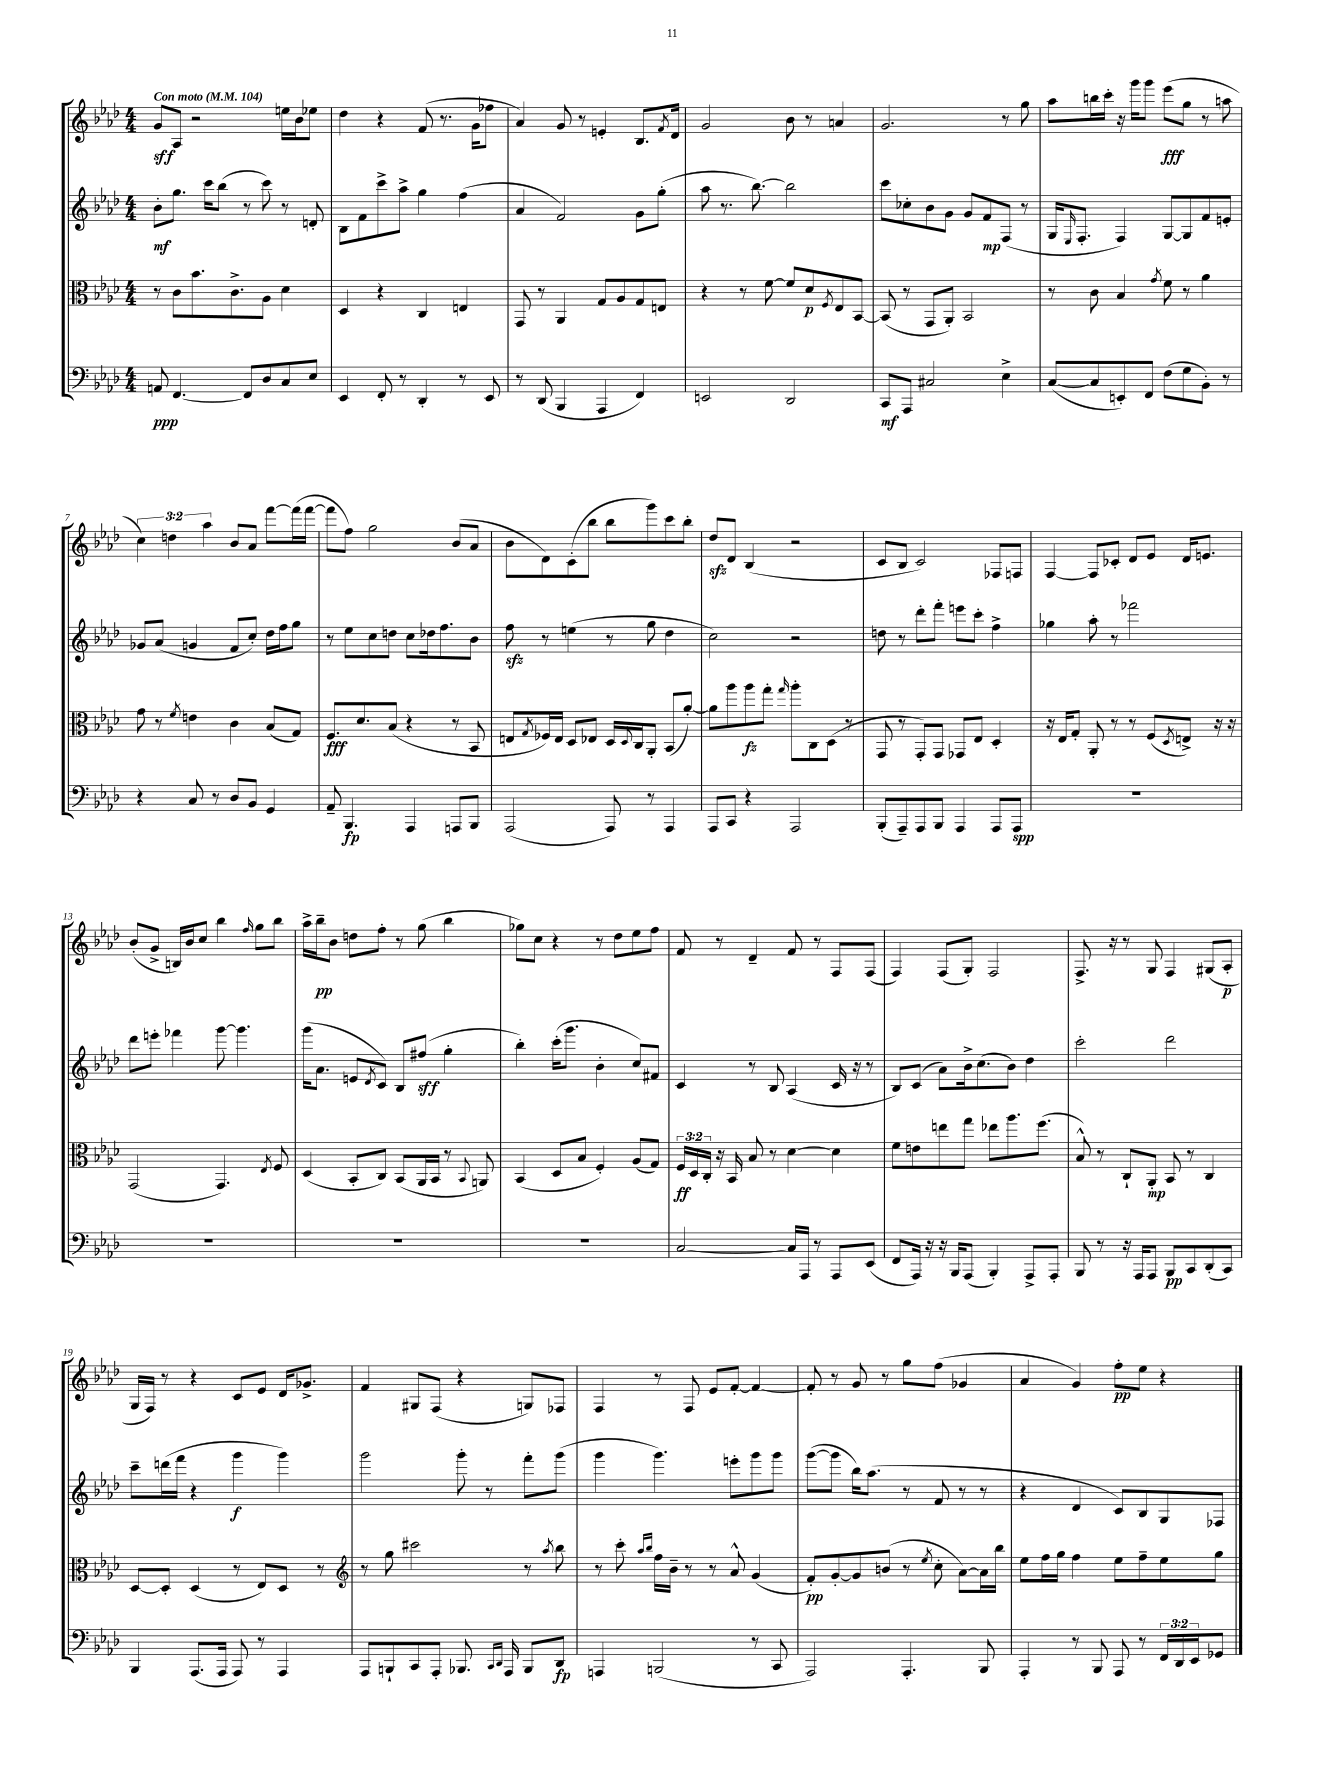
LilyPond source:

<<
\new StaffGroup <<
\new Staff = "s0" {
    \clef treble \key aes \major \numericTimeSignature \time 4/4 \override Staff.TupletNumber.text = #tuplet-number::calc-fraction-text \tempo "Con moto" 4 = 104
    g'8\sff aes8 r2 e''16 bes'16 ees''8 |
    des''4 r4 f'8( r8. g'16 fes''8 |
    aes'4) g'8 r8 e'4-. bes8. \acciaccatura { f'8 } des'16 |
    g'2 bes'8 r8 a'4 |
    g'2. r8 g''8 |
    aes''8 b''16 c'''16-. r16 g'''16 g'''8 ees'''8\fff( g''8 r8 a''8 |
    \tuplet 3/2 { c''4) d''4 aes''4 } bes'8 aes'8 f'''8~ f'''16( f'''16~ |
    f'''8 f''8) g''2 bes'8( aes'8 |
    bes'8 des'8) c'8-.( bes''8 bes''8 g'''8) c'''8 bes''8-. |
    des''8\sfz des'8 bes4( r2 |
    c'8 bes8 c'2) fes8 f8 |
    f4~ f8 ces'8-. des'8 ees'8 des'16 e'8. |
    bes'8-.( g'8-> b16) bes'16 c''8 bes''4 \grace { f''16 } g''8 bes''8 |
    aes''16-> bes''16--\pp bes'8 d''8 f''8-. r8 g''8( bes''4 |
    ges''8) c''8 r4 r8 des''8 ees''8 f''8 |
    f'8 r8 des'4-- f'8 r8 f8 f8( |
    f4) f8( g8-.) f2 |
    f8.-> r16 r8 g8 f4 gis8( aes8-.\p |
    g16 f16) r8 r4 c'8 ees'8 des'16 ges'8.-> |
    f'4 gis8 f8( r4 g8) fes8 |
    f4 r8 f8 ees'8 f'8~-. f'4~ |
    f'8-. r8 g'8 r8 g''8 f''8( ges'4 |
    aes'4 g'4) f''8-.\pp ees''8 r4 \bar "|." |
}
\new Staff = "s1" {
    \clef treble \key aes \major \numericTimeSignature \time 4/4
    bes'8-.\mf g''8. c'''16 bes''8( r8 c'''8) r8 d'8-. |
    bes8 f'8 c'''8-> aes''8-> g''4 f''4( |
    aes'4 f'2) g'8 g''8-.( |
    aes''8 r8. bes''8.~) bes''2 |
    c'''8 ces''8-. bes'8 g'8 g'8 f'8\mp f8( r8 |
    g16 \grace { ees16 } f8.-. f4) g8~ g8 f'8 e'8-. |
    ges'8 aes'8( g'4 f'8 c''8-.) des''16 f''16 g''8 |
    r8 ees''8 c''8 d''8 c''8 des''16 f''8. bes'8 |
    f''8\sfz r8 e''4( r8 g''8 des''4 |
    c''2) r2 |
    d''8 r8 des'''8-. f'''8-. e'''8 c'''8-. f''4-> |
    ges''4 aes''8-. r8 fes'''2 |
    des'''8 e'''8-. fes'''4 g'''8~ g'''4. |
    g'''16( aes'8. e'8 \acciaccatura { des'8 } c'8) bes8 fis''8\sff( g''4-. |
    bes''4-.) c'''16-.( g'''8. bes'4-. c''8) fis'8 |
    c'4 r8 bes8 aes4( c'16 r16 r8 |
    bes8) c'8( aes'8) bes'16-> c''8.( bes'8) des''4 |
    c'''2-. des'''2 |
    c'''8-- d'''16( f'''16 r4 g'''4\f g'''4) |
    g'''2 g'''8-. r8 f'''8-. g'''8( |
    g'''4 g'''4.) e'''8-. g'''8 g'''8 |
    g'''8~( g'''8 bes''16) aes''8.( r8 f'8 r8 r8 |
    r4 des'4 c'8) bes8 g8 fes8 \bar "|." |
}
\new Staff = "s2" {
    \clef alto \key aes \major \numericTimeSignature \time 4/4 \override Staff.TupletNumber.text = #tuplet-number::calc-fraction-text
    r8 c'8 bes'8. c'8.-> aes8 des'4 |
    des4 r4 c4 e4 |
    g,8 r8 aes,4 g8 aes8 g8 e8 |
    r4 r8 f'8~ f'8 des'8\p \acciaccatura { f8 } ees8 bes,8~ |
    bes,8( r8 g,8 aes,8-.) bes,2 |
    r8 c'8 bes4 \acciaccatura { g'8 } f'8 r8 aes'4 |
    g'8 r8 \acciaccatura { f'8 } e'4 c'4 bes8( g8) |
    f8.\fff des'8. bes8( r4 r8 bes,8 |
    e8 \acciaccatura { g8 } fes16) e16 des8 ees8 des16 \appoggiatura { des8 } c16 aes,8-. bes,8( aes'8~-.) |
    aes'8 aes''8 aes''8\fz g''8-. \grace { g''16 } aes''8-. c8 des8( r8 |
    g,8 r8 g,8-.) g,8 ges,8 ees8 des4-. |
    r16 ees16 g8-. aes,8-. r8 r8 f8( \acciaccatura { des8 } e8->) r16 r16 |
    g,2( g,4.) \acciaccatura { ees8 } f8 |
    des4( bes,8-. c8) bes,8( aes,16 bes,16 r8 \appoggiatura { bes,8 } a,8) |
    bes,4( des8 bes8 f4-.) aes8( g8) |
    \tuplet 3/2 { f16\ff des16 c16-. } r16 bes,16 bes8 r8 des'4~ des'4 |
    f'8 e'8 e''8 g''8 ees''8 aes''8. f''8.( |
    bes8-^) r8 c8-! aes,8-.\mp bes,8 r8 c4 |
    des8~ des8-. des4( r8 ees8) des8 r8 |
    \clef treble r8 g''8 cis'''2 r8 \acciaccatura { aes''8 } bes''8 |
    r8 c'''8-. \grace { aes''16 bes''16 } f''16 bes'16-- r8 r8 aes'8-^ g'4( |
    f'8-.\pp) g'8~-. g'8 b'8( r8 \acciaccatura { ees''8 } c''8-. aes'8~) aes'16 bes''16 |
    ees''8 f''16 g''16 f''4 ees''8 f''8-- ees''8 g''8 \bar "|." |
}
\new Staff = "s3" {
    \clef bass \key aes \major \numericTimeSignature \time 4/4 \override Staff.TupletNumber.text = #tuplet-number::calc-fraction-text
    a,8\ppp f,4.~ f,8 des8 c8 ees8 |
    ees,4 f,8-. r8 des,4-. r8 ees,8 |
    r8 des,8( bes,,4 aes,,4 f,4) |
    e,2 des,2 |
    c,8\mf aes,,8 cis2 ees4-> |
    c8~( c8 e,8-.) f,8 f8( g8 bes,8-.) r8 |
    r4 c8 r8 des8 bes,8 g,4 |
    aes,8-- bes,,4.\fp aes,,4 a,,8 bes,,8 |
    aes,,2( aes,,8) r8 aes,,4 |
    aes,,8 c,8 r4 aes,,2 |
    bes,,8-.( aes,,8--) aes,,8 bes,,8 aes,,4 aes,,8 aes,,8\spp |
    R1 |
    R1 |
    R1 |
    R1 |
    c2~ c16 aes,,16 r8 aes,,8 ees,8( |
    f,8 aes,,16) r16 r16 bes,,16 aes,,8( bes,,4-.) aes,,8-> aes,,8-. |
    bes,,8 r8 r16 aes,,16 aes,,8 bes,,8\pp c,8 des,8-.( c,8) |
    bes,,4 aes,,8.( aes,,16 aes,,8) r8 aes,,4 |
    aes,,8 b,,8-! c,8 aes,,8-. bes,,8. \grace { c,16 des,16 } aes,,16 bes,,8 des,8\fp |
    a,,4 b,,2( r8 c,8 |
    aes,,2) aes,,4.-. bes,,8 |
    aes,,4-. r8 bes,,8 aes,,8 r8 \tuplet 3/2 { f,16 des,16 ees,16 } ges,8 \bar "|." |
}
>>
>>
